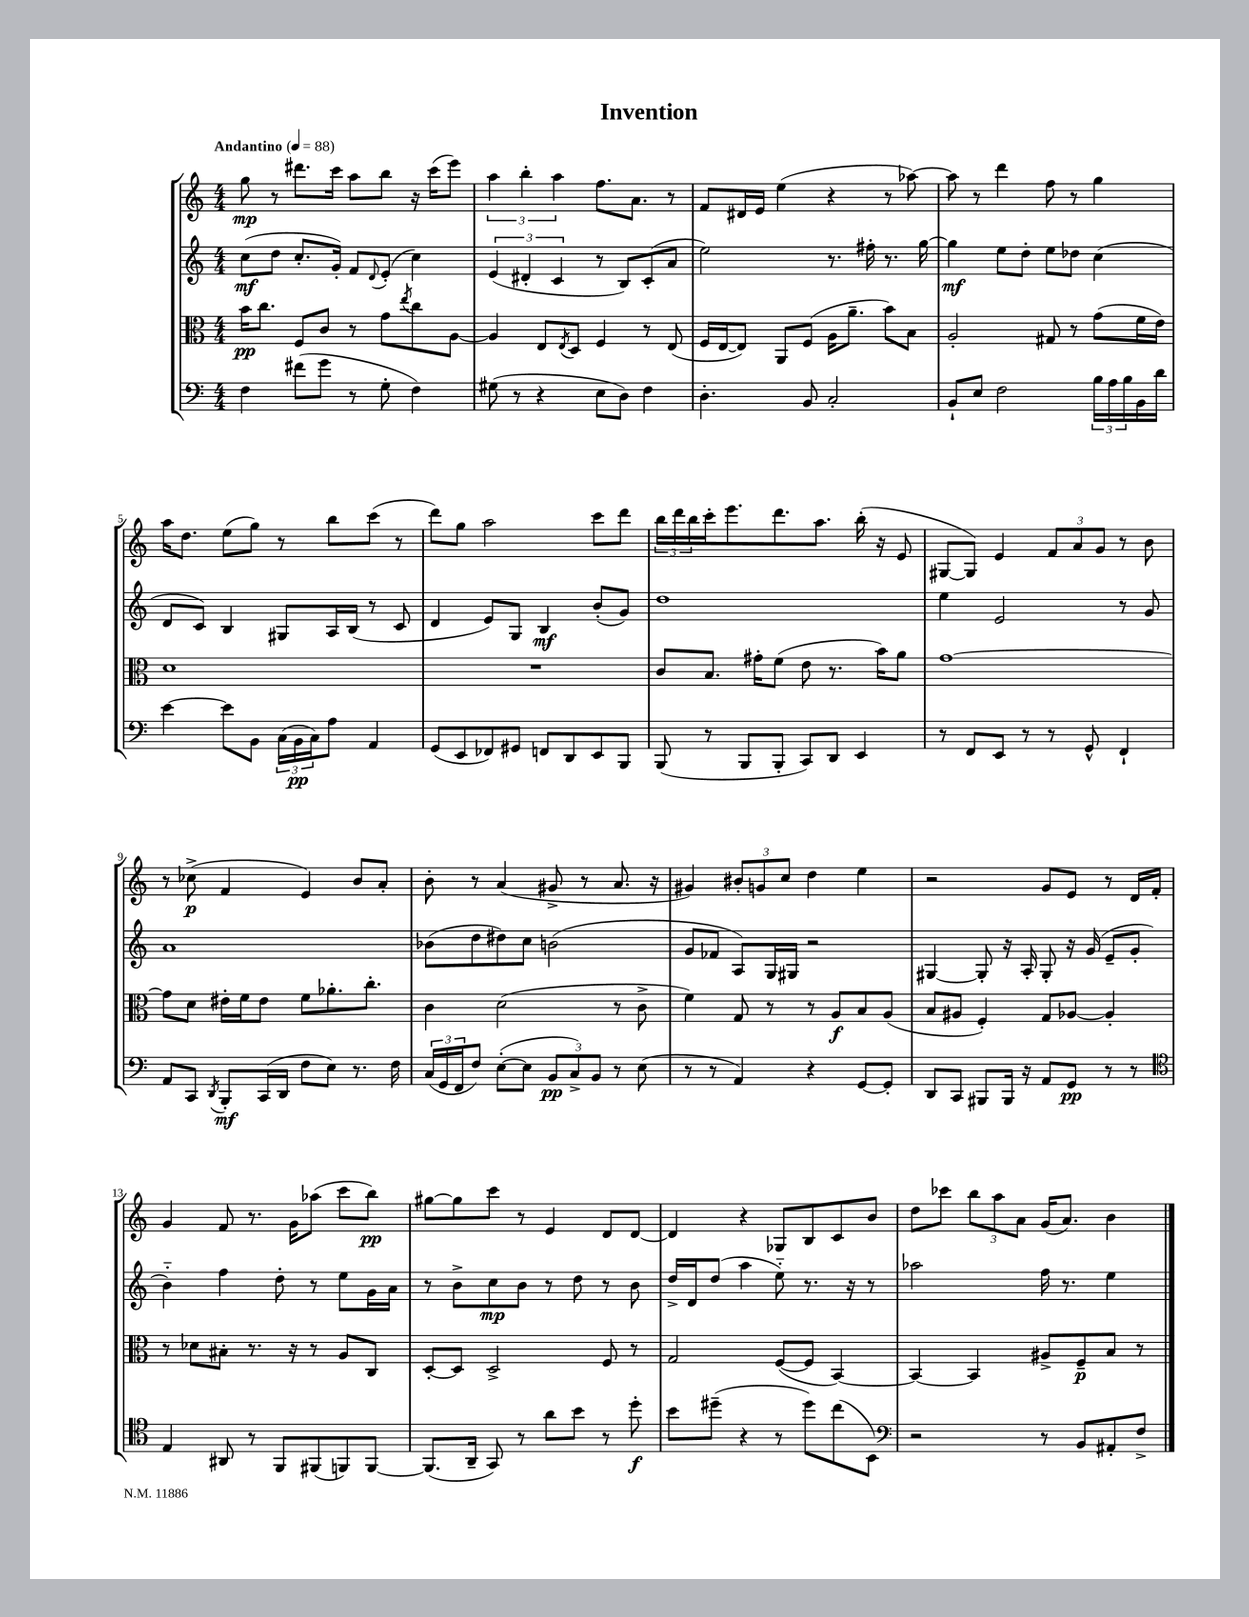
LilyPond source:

\header { title = "Invention" }
<<
\new StaffGroup <<
\new Staff = "s0" {
    \clef treble \key c \major \numericTimeSignature \time 4/4 \tempo "Andantino" 4 = 88
    g''8\mp r8 dis'''8. c'''16 a''8 b''8 r16 c'''16( e'''8) |
    \tuplet 3/2 { a''4 b''4-. a''4 } f''8. a'8. r8 |
    f'8 dis'16 e'16 e''4( r4 r8 aes''8~) |
    aes''8 r8 d'''4 f''8 r8 g''4 |
    a''16 d''8. e''8( g''8) r8 b''8 c'''8( r8 |
    d'''8) g''8 a''2 c'''8 d'''8 |
    \tuplet 3/2 { b''16 d'''16 b''16 } c'''16-. e'''8. d'''8. a''8. b''16-.( r16 e'8 |
    gis8~ gis8) e'4 \tuplet 3/2 { f'8 a'8 g'8 } r8 b'8 |
    r8 ces''8->\p( f'4 e'4) b'8 a'8-. |
    b'8-. r8 a'4( gis'8-> r8 a'8. r16 |
    gis'4) \tuplet 3/2 { bis'8-. g'8 c''8 } d''4 e''4 |
    r2 g'8 e'8 r8 d'16 f'16-. |
    g'4 f'8 r8. g'16 aes''8( c'''8 b''8\pp) |
    gis''8~ gis''8 c'''8 r8 e'4 d'8 d'8~ |
    d'4 r4 ges8 b8 c'8 b'8 |
    d''8 ces'''8 \tuplet 3/2 { b''8 a''8 a'8 } g'16( a'8.) b'4 \bar "|." |
}
\new Staff = "s1" {
    \clef treble \key c \major \numericTimeSignature \time 4/4
    c''8\mf( d''8 c''8.-. g'16-.) f'8 \appoggiatura { d'8 } e'8-.( c''4) |
    \tuplet 3/2 { e'4( dis'4-. c'4 } r8 b8) c'8-.( a'8 |
    e''2) r8. fis''16-. r8. g''16~ |
    g''4\mf e''8 d''8-. e''8 des''8 c''4( |
    d'8 c'8) b4 gis8 a16 b16( r8 c'8 |
    d'4 e'8) g8 b4\mf b'8-.( g'8) |
    d''1 |
    e''4 e'2 r8 g'8 |
    a'1 |
    bes'8( d''8 dis''8) c''8 b'2( |
    g'8 fes'8 a8) g16 gis16 r2 |
    gis4~ gis8-. r16 a16-. gis8-. r16 g'16( e'8-- g'8-. |
    b'4-_) f''4 d''8-. r8 e''8 g'16 a'16 |
    r8 b'8-> c''8\mp b'8 r8 d''8 r8 b'8 |
    d''16-> d'16 d''8( a''4 e''8-_) r8. r16 r8 |
    aes''2 f''16 r8. e''4 \bar "|." |
}
\new Staff = "s2" {
    \clef alto \key c \major \numericTimeSignature \time 4/4
    b'16\pp c''8. f8 c'8 r8 g'8 \acciaccatura { e''8 } c''8 a8~ |
    a4 e8 \acciaccatura { e8 } d8 f4 r8 e8( |
    f16 e16~ e8) a,8 f8( a16 a'8.-- b'8) b8 |
    a2-. gis8 r8 g'8( f'16 e'16) |
    d'1 |
    R1 |
    c'8 b8. gis'16-. f'8( e'8 r8. b'16) a'8 |
    g'1~ |
    g'8 d'8 eis'16-. f'16 eis'8 f'8 aes'8.-. c''8.-. |
    c'4 d'2( r8 c'8-> |
    f'4) g8 r8 r8 a8\f b8 a8( |
    b8 ais8 f4-.) g8 aes8~ aes4-. |
    r8 des'8 bis8-. r8. r16 r8 a8 c8 |
    d8~-. d8 d2-> f8 r8 |
    g2 f8~( f8 b,4~) |
    b,4~ b,4 ais8-> f8--\p b8 r8 \bar "|." |
}
\new Staff = "s3" {
    \clef bass \key c \major \numericTimeSignature \time 4/4
    f4 fis'8( g'8 r8 g8-. f4) |
    gis8( r8 r4 e8 d8) f4 |
    d4.-. b,8 c2-. |
    b,8-! e8 f2 \tuplet 3/2 { b16 a16 b16 } b,16 d'16 |
    e'4~ e'8 b,8 \tuplet 3/2 { c16( b,16\pp c16) } a8 a,4 |
    g,8( e,8 fes,8) gis,8 f,8 d,8 e,8 b,,8 |
    b,,8( r8 b,,8 b,,8-. c,8) d,8 e,4 |
    r8 f,8 e,8 r8 r8 g,8-^ f,4-! |
    a,8 c,8 \acciaccatura { d,8 } b,,8-.\mf c,16( d,16 f8 e8) r8. f16 |
    \tuplet 3/2 { c16( g,16 f,16 } f8) e8~-.( e8 \tuplet 3/2 { b,8\pp c8->) b,8 } r8 e8( |
    r8 r8 a,4) r4 g,8~ g,8-. |
    d,8 c,8 bis,,8 bis,,16 r16 a,8 g,8\pp r8 r8 |
    \clef tenor e4 ais,8 r8 f,8 fis,8( f,8) f,8~ |
    f,8.( a,16-- g,8) r8 a'8 b'8 r8 d''8-.\f |
    b'8 dis''8--( r4 r8 dis''8) c''8( b,8) |
    \clef bass r2 r8 b,8 ais,8-. f8-> \bar "|." |
}
>>
>>
